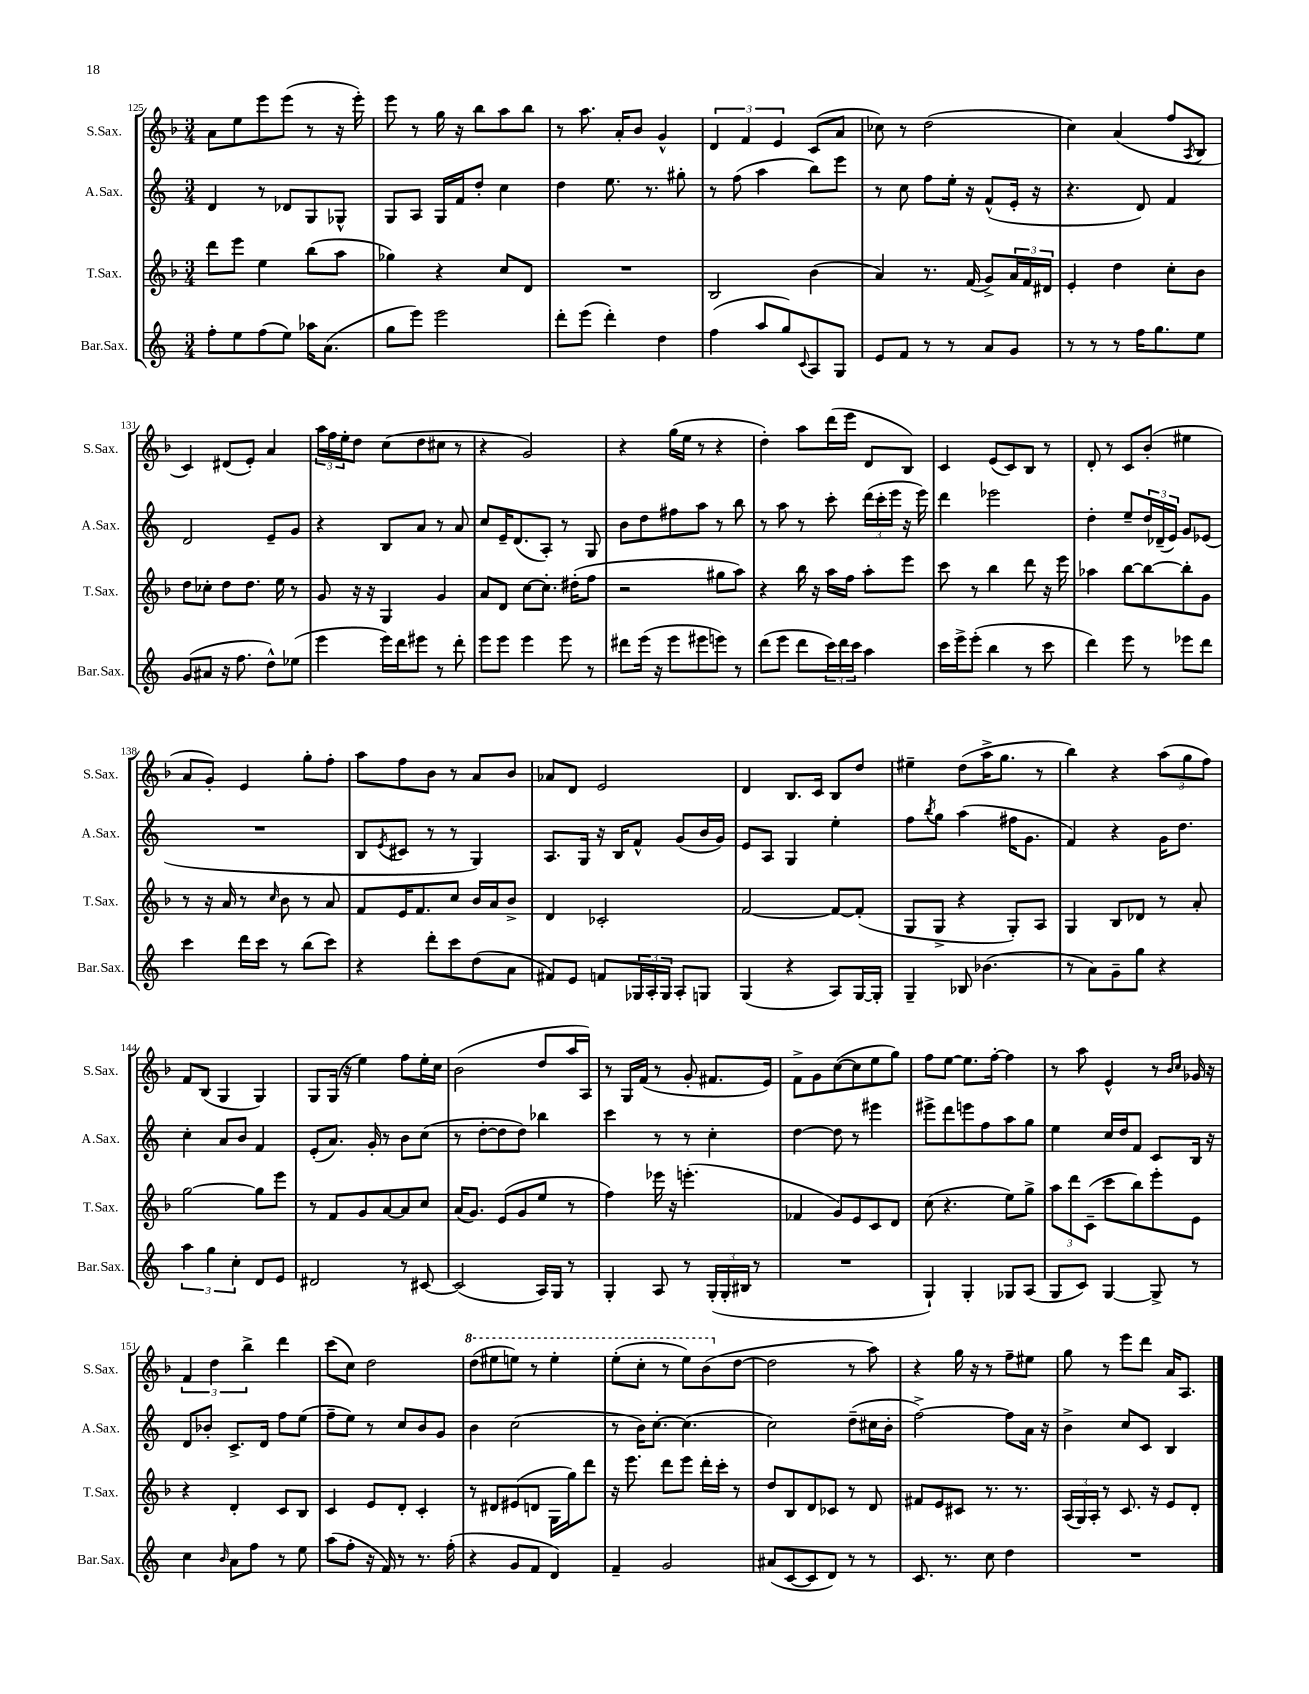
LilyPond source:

<<
\new StaffGroup <<
\new Staff = "s0" \with { instrumentName = "S.Sax." shortInstrumentName = "S.Sax." } {
    \clef treble \key f \major \numericTimeSignature \time 3/4
    a'8 e''8 e'''8 e'''8( r8 r16 e'''16-.) |
    e'''8 r8 g''16 r16 bes''8 a''8 bes''8 |
    r8 a''8. a'16-. bes'8 g'4-^ |
    \tuplet 3/2 { d'4 f'4 e'4 } c'8( a'8 |
    ces''8) r8 d''2( |
    c''4) a'4( f''8 \acciaccatura { a8 } bes8 |
    c'4) dis'8( e'8-.) a'4 |
    \tuplet 3/2 { a''16 f''16 e''16-. } d''8 c''8( d''8 cis''8 r8 |
    r4 g'2) |
    r4 g''16( e''16 r8 r4 |
    d''4-.) a''8 d'''16( e'''16 d'8 bes8) |
    c'4 e'8( c'8) bes8 r8 |
    d'8-. r8 c'8 bes'8-.( eis''4 |
    a'8 g'8-.) e'4 g''8-. f''8-. |
    a''8 f''8 bes'8 r8 a'8 bes'8 |
    aes'8 d'8 e'2 |
    d'4 bes8. c'16 bes8 d''8 |
    eis''4-- d''8( a''16-> g''8. r8 |
    bes''4) r4 \tuplet 3/2 { a''8( g''8 f''8) } |
    f'8 bes8( g4 g4) |
    g8 g16( r16 e''4) f''8 e''16-. c''16 |
    bes'2( d''8 a''16 a16) |
    r8 g16 f'16( r8 g'8-. fis'8. e'16) |
    f'8-> g'8 c''8~( c''8 e''8 g''8) |
    f''8 e''8~ e''8. f''16~-. f''4 |
    r8 a''8 e'4-^ r8 \grace { bes'16 c''16 } ges'16 r16 |
    \tuplet 3/2 { f'4 d''4 bes''4-> } d'''4 |
    c'''8( c''8) d''2 |
    \ottava #1 d'''8( eis'''8 e'''8) r8 e'''4-. |
    e'''8-.( c'''8-. r8 e'''8) bes''8( \ottava #0 d''8~ |
    d''2 r8 a''8) |
    r4 g''16 r16 r8 f''8-- eis''8 |
    g''8 r8 e'''8 d'''8 a'16 a8. \bar "|." |
}
\new Staff = "s1" \with { instrumentName = "A.Sax." shortInstrumentName = "A.Sax." } {
    \clef treble \key c \major \numericTimeSignature \time 3/4
    d'4 r8 des'8 g8 ges8-^ |
    g8 a8 g16 f'16 d''8-. c''4 |
    d''4 e''8. r8. gis''8-. |
    r8 f''8( a''4 b''8) e'''8 |
    r8 c''8 f''8 e''16-. r16 f'8-^( e'16-. r16 |
    r4. d'8) f'4 |
    d'2 e'8-- g'8 |
    r4 b8 a'8 r8 a'8 |
    c''8 e'16-- d'8.( a8-.) r8 g8 |
    b'8 d''8 fis''8 a''8 r8 b''8 |
    r8 a''8 r8 c'''8-. \tuplet 3/2 { d'''16( c'''16-. e'''16 } r16 e'''16) |
    d'''4 ees'''2 |
    d''4-. e''8-- \tuplet 3/2 { d''16 des'16--( e'16) } g'8 ees'8( |
    R2. |
    b8 \acciaccatura { e'8 } cis'8 r8 r8 g4) |
    a8. g16 r16 b16 f'8-^ g'8( b'16 g'16) |
    e'8 a8 g4 e''4-. |
    f''8 \acciaccatura { b''8 } g''8 a''4( fis''16 g'8. |
    f'4) r4 g'16 d''8. |
    c''4-. a'8 b'8 f'4 |
    e'8-.( a'8.) g'16-. r8 b'8 c''8( |
    r8 d''8~-. d''8 d''8) bes''4 |
    c'''4 r8 r8 c''4-. |
    d''4~ d''8 r8 eis'''4 |
    eis'''8-> d'''8 e'''8 f''8 a''8 g''8 |
    e''4 c''16 d''16 f'8 c'8 b16 r16 |
    d'8 bes'8-. c'8.-> d'16 f''8 e''8( |
    f''8-- e''8) r8 c''8 b'8 g'8 |
    b'4 c''2( |
    r8 b'16) c''8.~-. c''4.( |
    c''2) d''8--( cis''16 b'16-. |
    f''2~->) f''8 a'16 r16 |
    b'4-> c''8 c'8 b4 \bar "|." |
}
\new Staff = "s2" \with { instrumentName = "T.Sax." shortInstrumentName = "T.Sax." } {
    \clef treble \key f \major \numericTimeSignature \time 3/4
    d'''8 e'''8 e''4 bes''8( a''8 |
    ges''4) r4 c''8 d'8 |
    R2. |
    bes2 bes'4( |
    a'4) r8. f'16( g'8->) \tuplet 3/2 { a'16 f'16 dis'16 } |
    e'4-. d''4 c''8-. bes'8 |
    d''8 ces''8-. d''8 d''8. e''16 r8 |
    g'8 r16 r16 g4 g'4 |
    a'8 d'8 c''8~ c''8.-. dis''16-.( f''8 |
    r2 gis''8 a''8) |
    r4 bes''16 r16 a''16 f''16 a''8-. e'''8 |
    c'''8 r8 bes''4 d'''8 r16 e'''16 |
    aes''4 bes''8~ bes''8~ bes''8-. g'8 |
    r8 r16 a'16 r8 \grace { c''16 } bes'8 r8 a'8 |
    f'8 e'16 f'8. c''8 bes'16 a'16 bes'8-> |
    d'4 ces'2-. |
    f'2~ f'8~ f'8-.( |
    g8 g8-> r4 g8-.) a8 |
    g4 bes8 des'8 r8 a'8-. |
    g''2~ g''8 e'''8 |
    r8 f'8 g'8 a'8~ a'8 c''8 |
    a'16( g'8.) e'8( g'8 e''8 r8 |
    f''4) ees'''16 r16 e'''4.-.( |
    fes'4 g'8) e'8 c'8 d'8 |
    c''8( r4. e''8) g''8-> |
    \tuplet 3/2 { a''8 d'''8 c'8--( } c'''8 bes''8) e'''8-. e'8 |
    r4 d'4-. c'8 bes8 |
    c'4 e'8 d'8-. c'4-. |
    r8 dis'8 eis'8( d'8 g16 g''16) d'''8 |
    r16 e'''8. d'''8 e'''8 d'''16-. c'''16-. r8 |
    d''8 bes8 d'8 ces'8 r8 d'8 |
    fis'8 e'8 cis'8 r8. r8. |
    \tuplet 3/2 { a16( g16) a16-. } r8 c'8. r16 e'8 d'8-. \bar "|." |
}
\new Staff = "s3" \with { instrumentName = "Bar.Sax." shortInstrumentName = "Bar.Sax." } {
    \clef treble \key c \major \numericTimeSignature \time 3/4
    f''8-. e''8 f''8( e''8) aes''16 a'8.( |
    g''8 e'''8) e'''2 |
    d'''8-. e'''8( d'''4-.) d''4 |
    f''4( a''8 g''8) \appoggiatura { c'8 } a8 g8 |
    e'8 f'8 r8 r8 a'8 g'8 |
    r8 r8 r8 f''16 g''8. e''8 |
    g'8( ais'8 r16 f''8. d''8-^) ees''8( |
    e'''4 e'''16) d'''16 eis'''8 r8 d'''8-. |
    e'''8 e'''8 e'''4 e'''8 r8 |
    dis'''8 e'''16( r16 e'''8 eis'''8 e'''8) r8 |
    d'''8( e'''8 d'''8 \tuplet 3/2 { c'''16) d'''16 c'''16 } a''4 |
    c'''16 e'''16-> e'''8-.( b''4 r8 c'''8 |
    d'''4) e'''8 r8 ees'''8 d'''8 |
    c'''4 d'''16 c'''16 r8 b''8( c'''8) |
    r4 d'''8-. c'''8 d''8( a'8 |
    fis'8) e'8 f'8 \tuplet 3/2 { ges16 a16-. ges16 } a8-. g8 |
    g4( r4 a8) g16~ g16-. |
    g4-- bes8 bes'4.( |
    r8 a'8) g'8-- g''8 r4 |
    \tuplet 3/2 { a''4 g''4 c''4-. } d'8 e'8 |
    dis'2 r8 cis'8~ |
    cis'2( a16) g16 r8 |
    g4-. a8 r8 \tuplet 3/2 { g16-.( g16-. bis16 } r8 |
    R2. |
    g4-!) g4-. ges8 a8( |
    g8 c'8) g4~ g8-> r8 |
    c''4 \grace { b'16 } a'8 f''8 r8 e''8 |
    a''8( f''8-. r16 f'16) r8 r8. f''16-.( |
    r4 g'8 f'8 d'4) |
    f'4-- g'2 |
    ais'8( c'8~ c'8 d'8) r8 r8 |
    c'8. r8. c''8 d''4 |
    R2. \bar "|." |
}
>>
>>
\layout { \context { \Score currentBarNumber = #125 } }
